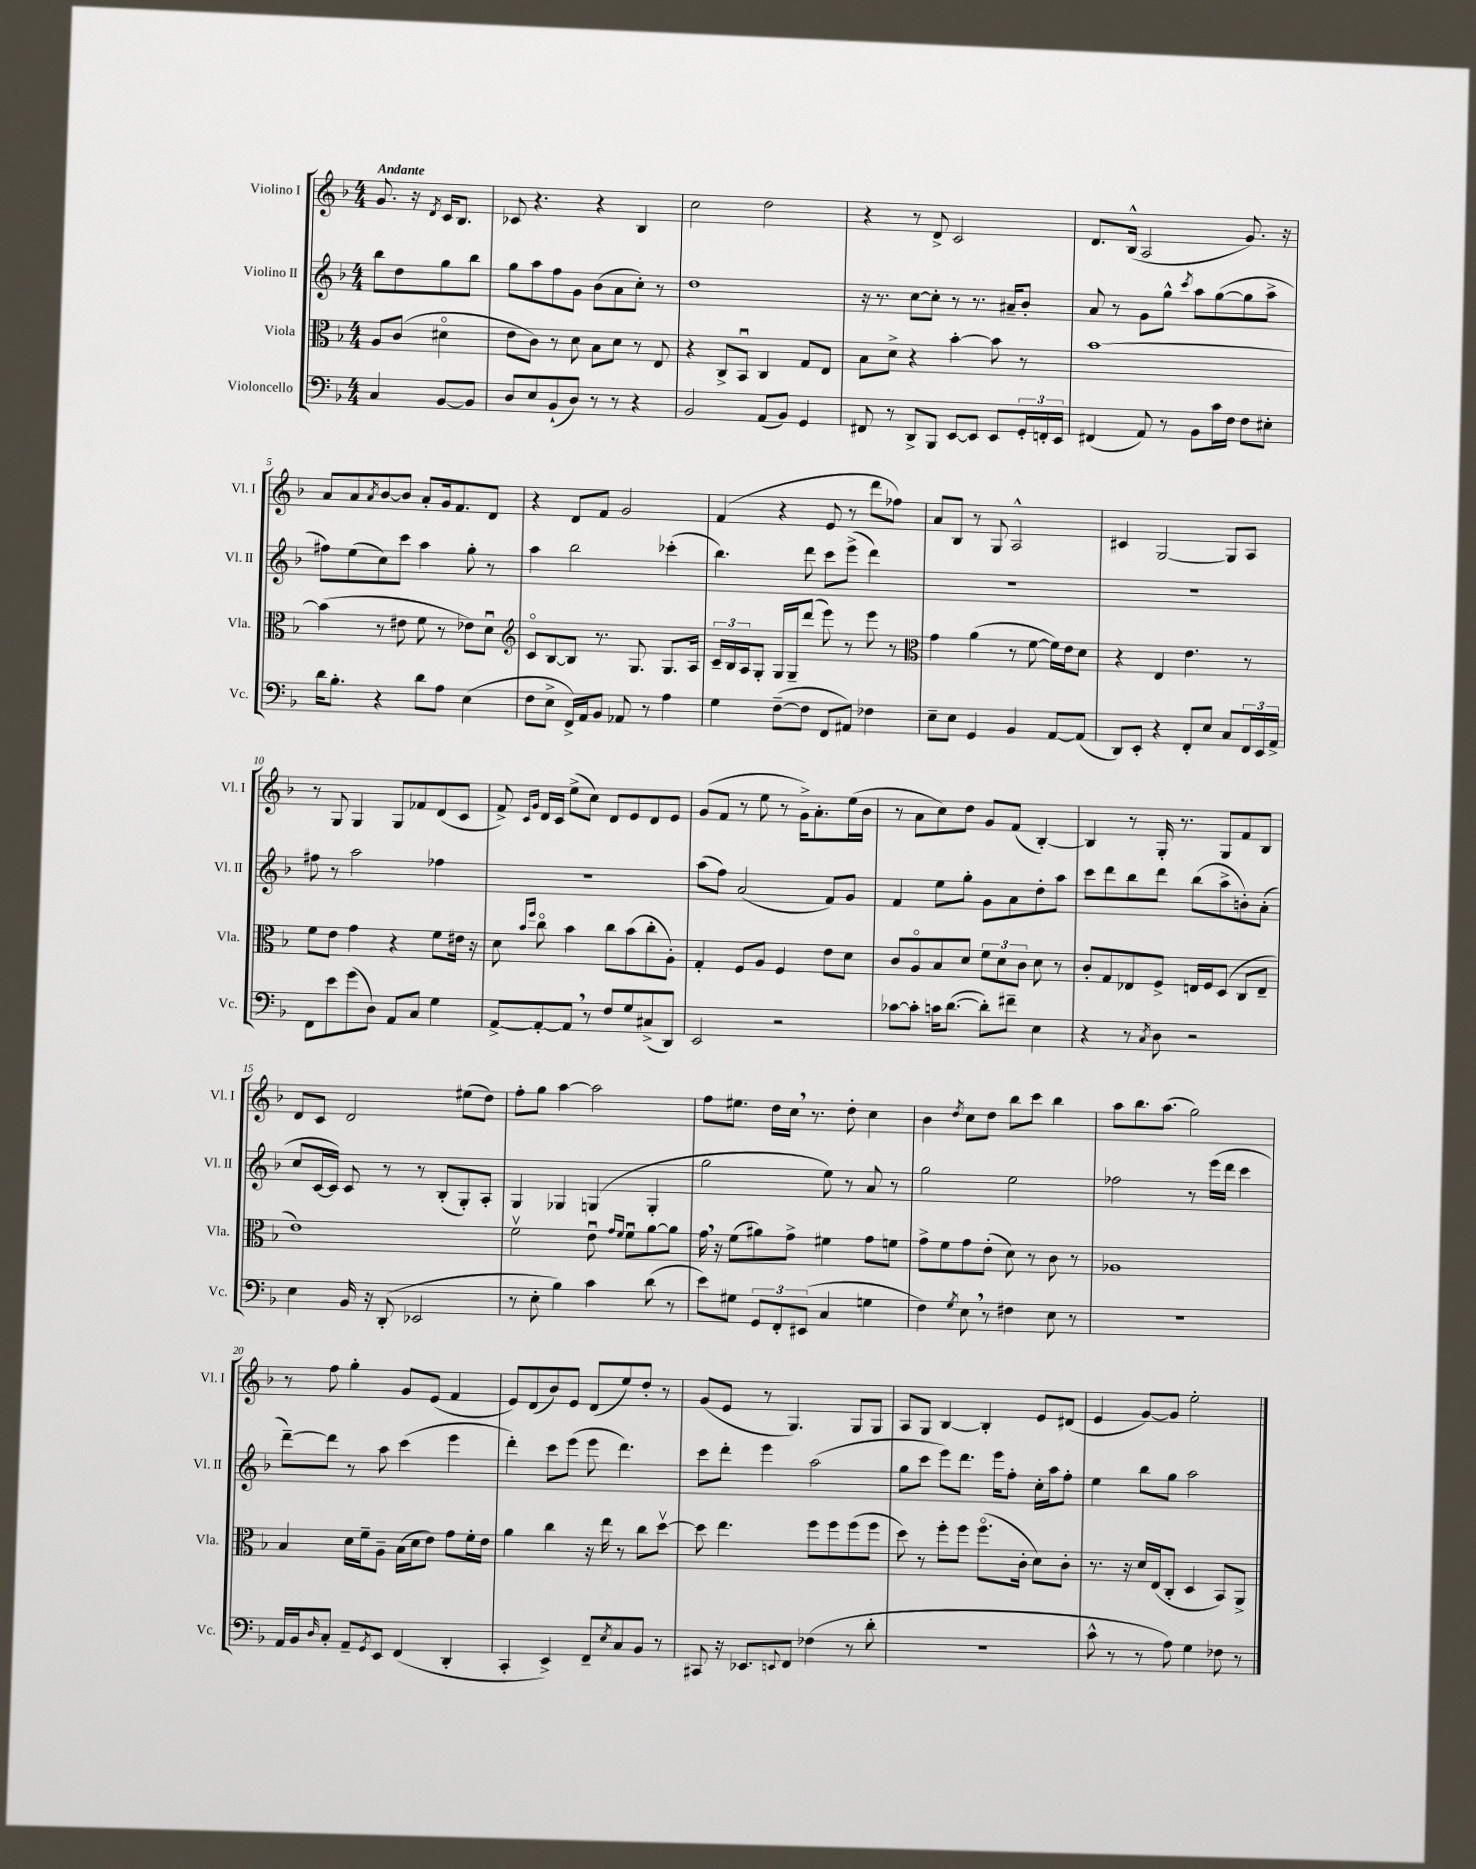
<<
\new StaffGroup <<
\new Staff = "s0" \with { instrumentName = "Violino I" shortInstrumentName = "Vl. I" } {
    \clef treble \key f \major \numericTimeSignature \time 4/4 \partial 2 \tempo "Andante"
    g'8. r16 \acciaccatura { d'8 } c'16 bes8. |
    ces'8 r4. r4 bes4 |
    c''2 d''2 |
    r4 r8 d'8-> c'2 |
    d'8. bes16-^( a2 g'8.) r16 |
    a'8 a'8 \acciaccatura { a'8 } bes'8~ bes'8 a'8-. g'16 f'8. d'8 |
    r4 d'8 f'8 g'2 |
    f'4( r4 e'8 r8 d'''8 fes''8) |
    a'8 bes8 r8 g8 a2-^ |
    cis'4 g2~ g8 a8 |
    r8 g8 g4 g8 fes'8 d'8( c'8 |
    f'8->) \grace { c'16 g'16 } d'16 c'16 e''8->( c''8) d'8 e'8 d'8 e'8 |
    g'8( f'8 r8 e''8 r8 g'16->) a'8.-. e''16( bes'16 |
    r8 a'8 c''8) d''8 g'8 f'8( bes4~-.) |
    bes4 r8 g16-. r8. g8 f'8 bes8 |
    d'8 c'8 d'2 eis''8( d''8) |
    f''8-. g''8 a''4~ a''2 |
    f''8 eis''8. d''16 c''16 \breathe r8. d''8-. c''4 |
    bes'4 \acciaccatura { d''8 } c''8 d''8 bes''8 c'''8 bes''4 |
    a''8 bes''8. a''8.( g''2) |
    r8 f''8 g''4-. g'8 e'8( f'4 |
    e'8) d'8( bes'8) e'8 d'8( e''8) d''8-. r8 |
    g'8( e'8 r8 g4.) g8 g8 |
    a8 g8 bes4~ bes4-. e'8 dis'8( |
    e'4 g'8~) g'8 e''2-. \bar "|." |
}
\new Staff = "s1" \with { instrumentName = "Violino II" shortInstrumentName = "Vl. II" } {
    \clef treble \key f \major \numericTimeSignature \time 4/4 \partial 2
    bes''8 d''8 g''8 bes''8 |
    g''8 a''8 f''8 g'8 bes'8( a'8 c''8-.) r8 |
    d''1 |
    r16 r8. c''8~ c''8-. r8 r8. ais'16-- bes'8-. |
    a'8 r8 g'8 g''8-^ \acciaccatura { c'''8 } a''8 g''8~( g''8 a''8-> |
    fis''8) e''8( c''8) c'''8 a''4 g''8-. r8 |
    a''4 bes''2 ces'''4-.( |
    bes''4.) d'''8 c'''8 e'''8->( d'''4) |
    R1 |
    R1 |
    fis''8 r8 a''2 fes''4 |
    R1 |
    a''8( f''8) a'2( f'8) g'8 |
    f'4 e''8 g''8-. g'8 a'8 d''8-. a''8 |
    c'''8 d'''8 bes''8 d'''8 bes''8( a''8-> b'8-.) a'8-.( |
    c''8 c'16~ c'16) c'8 r8 r8 bes8-.( g8-.) a8-. |
    g4 ges4 g4( g4-. |
    g''2 e''8) r8 a'8 r8 |
    g''2 e''2 |
    fes''2 r8 e'''16( d'''16 c'''4 |
    d'''8~--) d'''8 r8 a''8 c'''4( e'''4 |
    d'''4-.) c'''8 e'''8( e'''8 d'''4.) |
    c'''8 d'''8-. e'''4 a''2( |
    g''8 c'''8 e'''8) d'''8. e'''16 f''8-. c''16-. a''16 f''8-. |
    e''4 bes''8 g''8 a''2 \bar "|." |
}
\new Staff = "s2" \with { instrumentName = "Viola" shortInstrumentName = "Vla." } {
    \clef alto \key f \major \numericTimeSignature \time 4/4 \partial 2
    a8 c'8( dis'4\flageolet |
    e'8 c'8) r8 d'8 bes8 d'8 r8 e8 |
    r4 c8-> bes,8\downbow c4 g8 e8 |
    bes8 d'8-> r4 bes'4~-. bes'8 r8 |
    bes'1~ |
    bes'4( r8 eis'8 f'8 r8 ees'8) d'8\downbow |
    \clef treble c'8\flageolet bes8~ bes8 r8. g8. g8. a16 |
    \tuplet 3/2 { c'16-- bes16 a16 } g8-. g16 g16-- d'''8( e'''8) r8 e'''8 r8 |
    \clef alto g'4 a'4( r8 f'8~ f'16) e'16 d'8 |
    r4 e4 e'4. r8 |
    f'8 e'8 g'4 r4 f'8 eis'16 r16 |
    d'8 \grace { bes'16 f''16 } c''8\flageolet bes'4 c''8 bes'8( c''8-. a8-.) |
    g4-. f8 a8 f4 e'8 d'8 |
    c'8 a8\flageolet bes8 d'8 \tuplet 3/2 { f'8 d'8 c'8 } d'8 r8 |
    c'8-. g8 ees8 f8-> e16 f16 d8( c8 e8-- |
    e'1) |
    f'2\upbow e'8\downbow \grace { g'16 f'16 } f'8\downbow a'8~ a'8 |
    g'16 \breathe r16 f'8( ais'8) g'8-> fis'4 g'8 f'8 |
    g'8-> f'8 g'8 e'8-.( d'8) r8 c'8 r8 |
    aes1 |
    bes4 d'16 f'16-- a8-- bes16( d'16 e'8) g'8 f'16-. e'16 |
    a'4 c''4 r16 e''16 r8 c''8 d''8~\upbow |
    d''8 e''4. f''8 f''8 f''8( f''8 |
    d''8) r8 f''8-. f''8 f''8.\flageolet( c'16-. d'8) c'8-. |
    r8. r16 d'16 e16( c8-. d4 bes,8) a,8-> \bar "|." |
}
\new Staff = "s3" \with { instrumentName = "Violoncello" shortInstrumentName = "Vc." } {
    \clef bass \key f \major \numericTimeSignature \time 4/4 \partial 2
    c4 bes,8~ bes,8 |
    d8 e8 bes,8-!( d8) r8 r8 r4 |
    bes,2 a,8( bes,8) g,4 |
    fis,8 r8 d,8-> bes,,8 e,8~ e,8 e,8 \tuplet 3/2 { g,16-. f,16-. e,16 } |
    fis,4( a,8) r8 bes,8 c'16 f16 f8 eis8-. |
    d'16 bes8.-. r4 d'8 a8 e4( |
    f8 e8-> f,16->) a,16 bes,8 aes,8 r8 a4 |
    g4 f8~--( f8 f,8 ais,8) fes4 |
    e8-- e8 g,4 bes,4 a,8~ a,8( |
    d,8) e,8-. r4 f,8-. e8 c8 \tuplet 3/2 { f,16 e,16 a,16-> } |
    f,8 e'8 g'8( d8) a,8 c8 g4 |
    a,8~-> a,8~-. a,8 \breathe r8 f8 g8 cis8->( d,8) |
    e,2 r2 |
    ces'8~ ces'8-. c'16 d'8.~( d'8-.) fis'8-- e4 |
    r4 r8 \acciaccatura { c8 } d8 r2 |
    e4 bes,16 r16 d,8-.( ees,2 |
    r8 e8-. bes4) c'4 d'8( r8 |
    e'8) gis8 \tuplet 3/2 { g,8 f,8-. eis,8( } c4 g4 |
    f4) \acciaccatura { g8 } e8 \breathe r8 fis4 e8 r8 |
    R1 |
    a,16 bes,16 \grace { d16 } c8-. a,8-- \acciaccatura { g,8 } e,8 f,4( d,4-. |
    c,4-. e,4->) f,8-- \acciaccatura { e8 } c8 bes,8 r8 |
    cis,8 r16 ees,8. \appoggiatura { e,8 } f,8 fes4( r8 d'8-. |
    R1 |
    c'8-^ r8 r8 a8) g4 fes8 r8 \bar "|." |
}
>>
>>
